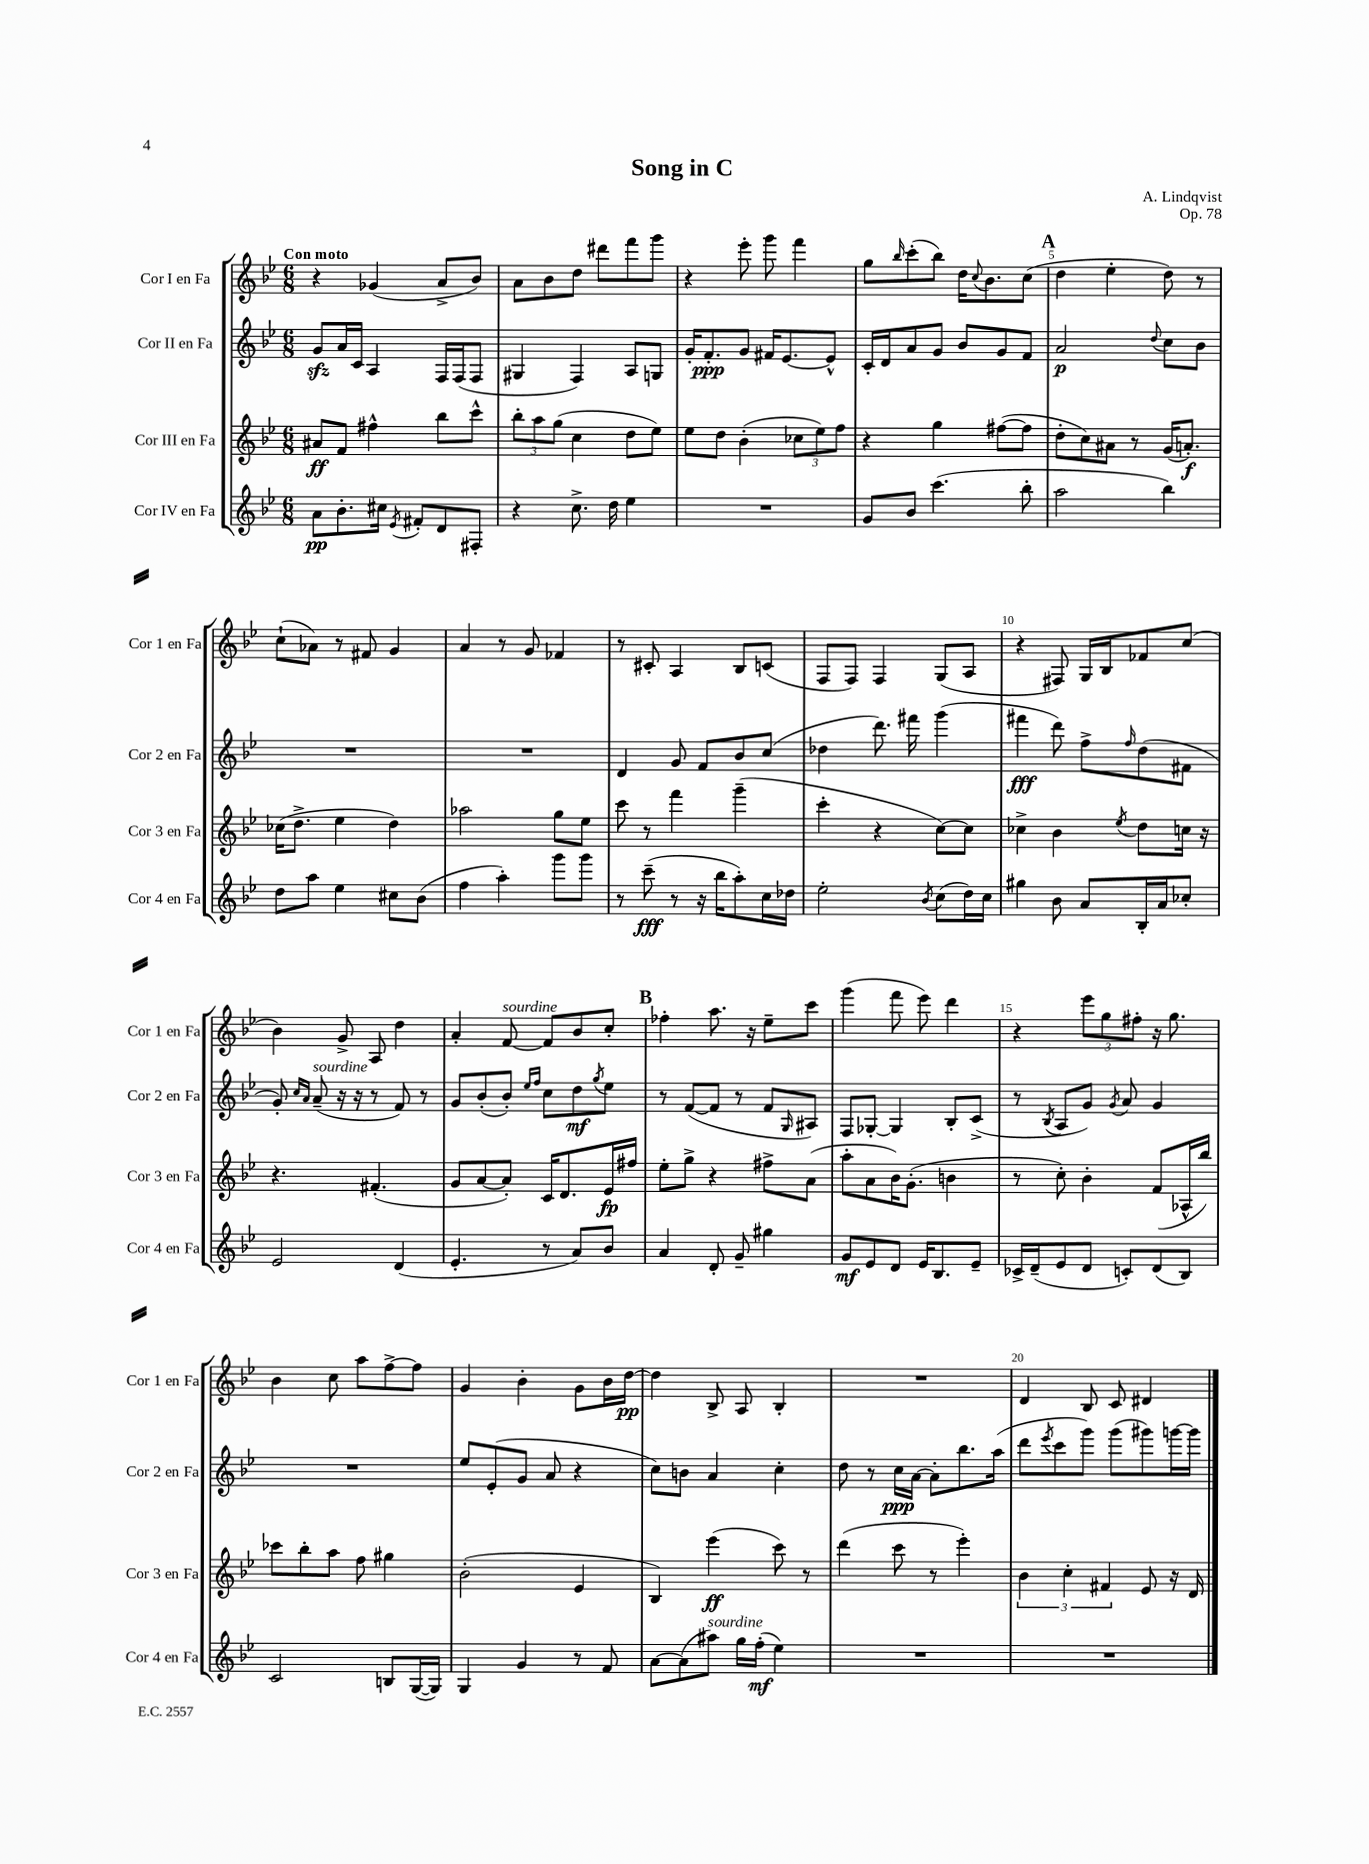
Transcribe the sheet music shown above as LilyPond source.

\header { title = "Song in C" composer = "A. Lindqvist" opus = "Op. 78" }
<<
\new StaffGroup <<
\new Staff = "s0" \with { instrumentName = "Cor I en Fa" shortInstrumentName = "Cor 1 en Fa" } {
    \clef treble \key bes \major \numericTimeSignature \time 6/8 \tempo "Con moto"
    r4 ges'4( a'8-> bes'8) |
    a'8 bes'8 d''8 dis'''8 f'''8 g'''8 |
    r4 ees'''8-. g'''8 f'''4 |
    g''8 \grace { bes''16 } c'''8-.( bes''8) d''16 \appoggiatura { c''8 } bes'8. c''8( |
    \mark \markup { \bold "A" } d''4 ees''4-. d''8) r8 |
    c''8-!( aes'8) r8 fis'8 g'4 |
    a'4 r8 g'8 fes'4 |
    r8 cis'8-. a4 bes8 c'8( |
    f8 f8) f4 g8( a8 |
    r4 fis8) g16 bes16 fes'8 c''8( |
    bes'4) g'8-> a8 d''4 |
    a'4-. f'8~^\markup { \italic "sourdine" } f'8 bes'8 c''8-. |
    \mark \markup { \bold "B" } fes''4-. a''8. r16 ees''8-- c'''8 |
    g'''4( f'''8 ees'''8) d'''4 |
    r4 \tuplet 3/2 { ees'''8 g''8 fis''8-. } r16 g''8. |
    bes'4 c''8 a''8 f''8~-> f''8 |
    g'4 bes'4-. g'8 bes'16 d''16~\pp |
    d''4 bes8-> a8 bes4-. |
    R2. |
    d'4 bes8 c'8 dis'4 \bar "|." |
}
\new Staff = "s1" \with { instrumentName = "Cor II en Fa" shortInstrumentName = "Cor 2 en Fa" } {
    \clef treble \key bes \major \numericTimeSignature \time 6/8
    g'8\sfz a'16 c'16 a4 f16 f16( f8 |
    gis4 f4) a8 g8 |
    g'16-. f'8.-.\ppp g'8 fis'16 ees'8.~ ees'8-^ |
    c'16-. d'16 a'8 g'8 bes'8 g'8 f'8 |
    \mark \markup { \bold "A" } a'2\p \appoggiatura { d''8 } c''8 bes'8 |
    R2. |
    R2. |
    d'4 g'8 f'8 bes'8 c''8( |
    des''4 d'''8.) fis'''16 g'''4( |
    fis'''4\fff d'''8) f''8-> \grace { f''16 } d''8( fis'8 |
    g'8-.) \grace { c''16 a'16 } a'8--^\markup { \italic "sourdine" }( r16 r16 r8 f'8) r8 |
    g'8 bes'8-.( bes'8-.) \grace { ees''16 f''16 } c''8 d''8\mf \acciaccatura { g''8 } ees''8 |
    \mark \markup { \bold "B" } r8 f'8~( f'8 r8 f'8 \grace { g16 } ais8) |
    f8 ges8~-. ges4 bes8-. c'8->( |
    r8 \acciaccatura { bes8 } a8 g'8) \acciaccatura { g'8 } a'8 g'4 |
    R2. |
    ees''8 ees'8-.( g'8 a'8 r4 |
    c''8) b'8 a'4 c''4-. |
    d''8 r8 c''16\ppp a'16~ a'8-. bes''8. a''16( |
    d'''8 \acciaccatura { ees'''8 } c'''8 g'''8) g'''8( gis'''8) g'''16~ g'''16 \bar "|." |
}
\new Staff = "s2" \with { instrumentName = "Cor III en Fa" shortInstrumentName = "Cor 3 en Fa" } {
    \clef treble \key bes \major \numericTimeSignature \time 6/8
    ais'8\ff f'8 fis''4-^ bes''8 c'''8-^ |
    \tuplet 3/2 { bes''8-. a''8 g''8( } c''4 d''8 ees''8) |
    ees''8 d''8 bes'4-.( \tuplet 3/2 { ces''8 ees''8) f''8 } |
    r4 g''4 fis''8~( fis''8 |
    \mark \markup { \bold "A" } d''8-. c''8) ais'8 r8 g'16( a'8.-.\f) |
    ces''16( d''8.-> ees''4 d''4) |
    aes''2 g''8 ees''8 |
    c'''8 r8 f'''4 g'''4--( |
    c'''4-. r4 c''8~) c''8 |
    ces''4-> bes'4 \acciaccatura { ees''8 } d''8 c''16 r16 |
    r4. fis'4.-.( |
    g'8 a'8~ a'8-.) c'16 d'8. ees'16\fp fis''16 |
    \mark \markup { \bold "B" } ees''8-. g''8-> r4 fis''8-> a'8( |
    a''8-. a'8 bes'16) g'8.-.( b'4 |
    r8 c''8-.) bes'4-. f'8( aes16-^ bes''16) |
    ces'''8 bes''8-. a''8 f''8 gis''4 |
    bes'2-.( ees'4 |
    bes4) ees'''4\ff( c'''8) r8 |
    d'''4( c'''8 r8 ees'''4-.) |
    \tuplet 3/2 { bes'4 c''4-. fis'4 } ees'8 r16 d'16 \bar "|." |
}
\new Staff = "s3" \with { instrumentName = "Cor IV en Fa" shortInstrumentName = "Cor 4 en Fa" } {
    \clef treble \key bes \major \numericTimeSignature \time 6/8
    a'8\pp bes'8.-. cis''16 \acciaccatura { ees'8 } fis'8-. d'8 fis8-. |
    r4 c''8.-> d''16 ees''4 |
    R2. |
    g'8 bes'8 c'''4.( bes''8-. |
    \mark \markup { \bold "A" } a''2 bes''4) |
    d''8 a''8 ees''4 cis''8 bes'8( |
    f''4 a''4-.) g'''8 g'''8 |
    r8 c'''8--\fff( r8 r16 bes''16 a''8-.) c''16 des''16 |
    ees''2-. \acciaccatura { bes'8 } c''8( d''16) c''16 |
    gis''4 bes'8 a'8 bes16-. a'16 ces''8-. |
    ees'2 d'4( |
    ees'4.-. r8 a'8) bes'8 |
    \mark \markup { \bold "B" } a'4 d'8-. g'8-- gis''4 |
    g'8\mf ees'8 d'8 ees'16 bes8. ees'8-- |
    ces'16-> d'16--( ees'8 d'8 c'8-.) d'8( bes8) |
    c'2 b8 g16~( g16) |
    g4 g'4 r8 f'8 |
    a'8~ a'8( ais''8^\markup { \italic "sourdine" }) g''16 f''16-.\mf( ees''4) |
    R2. |
    R2. \bar "|." |
}
>>
>>
\layout { \context { \Score \override BarNumber.break-visibility = ##(#f #t #t) barNumberVisibility = #(every-nth-bar-number-visible 5) } }
